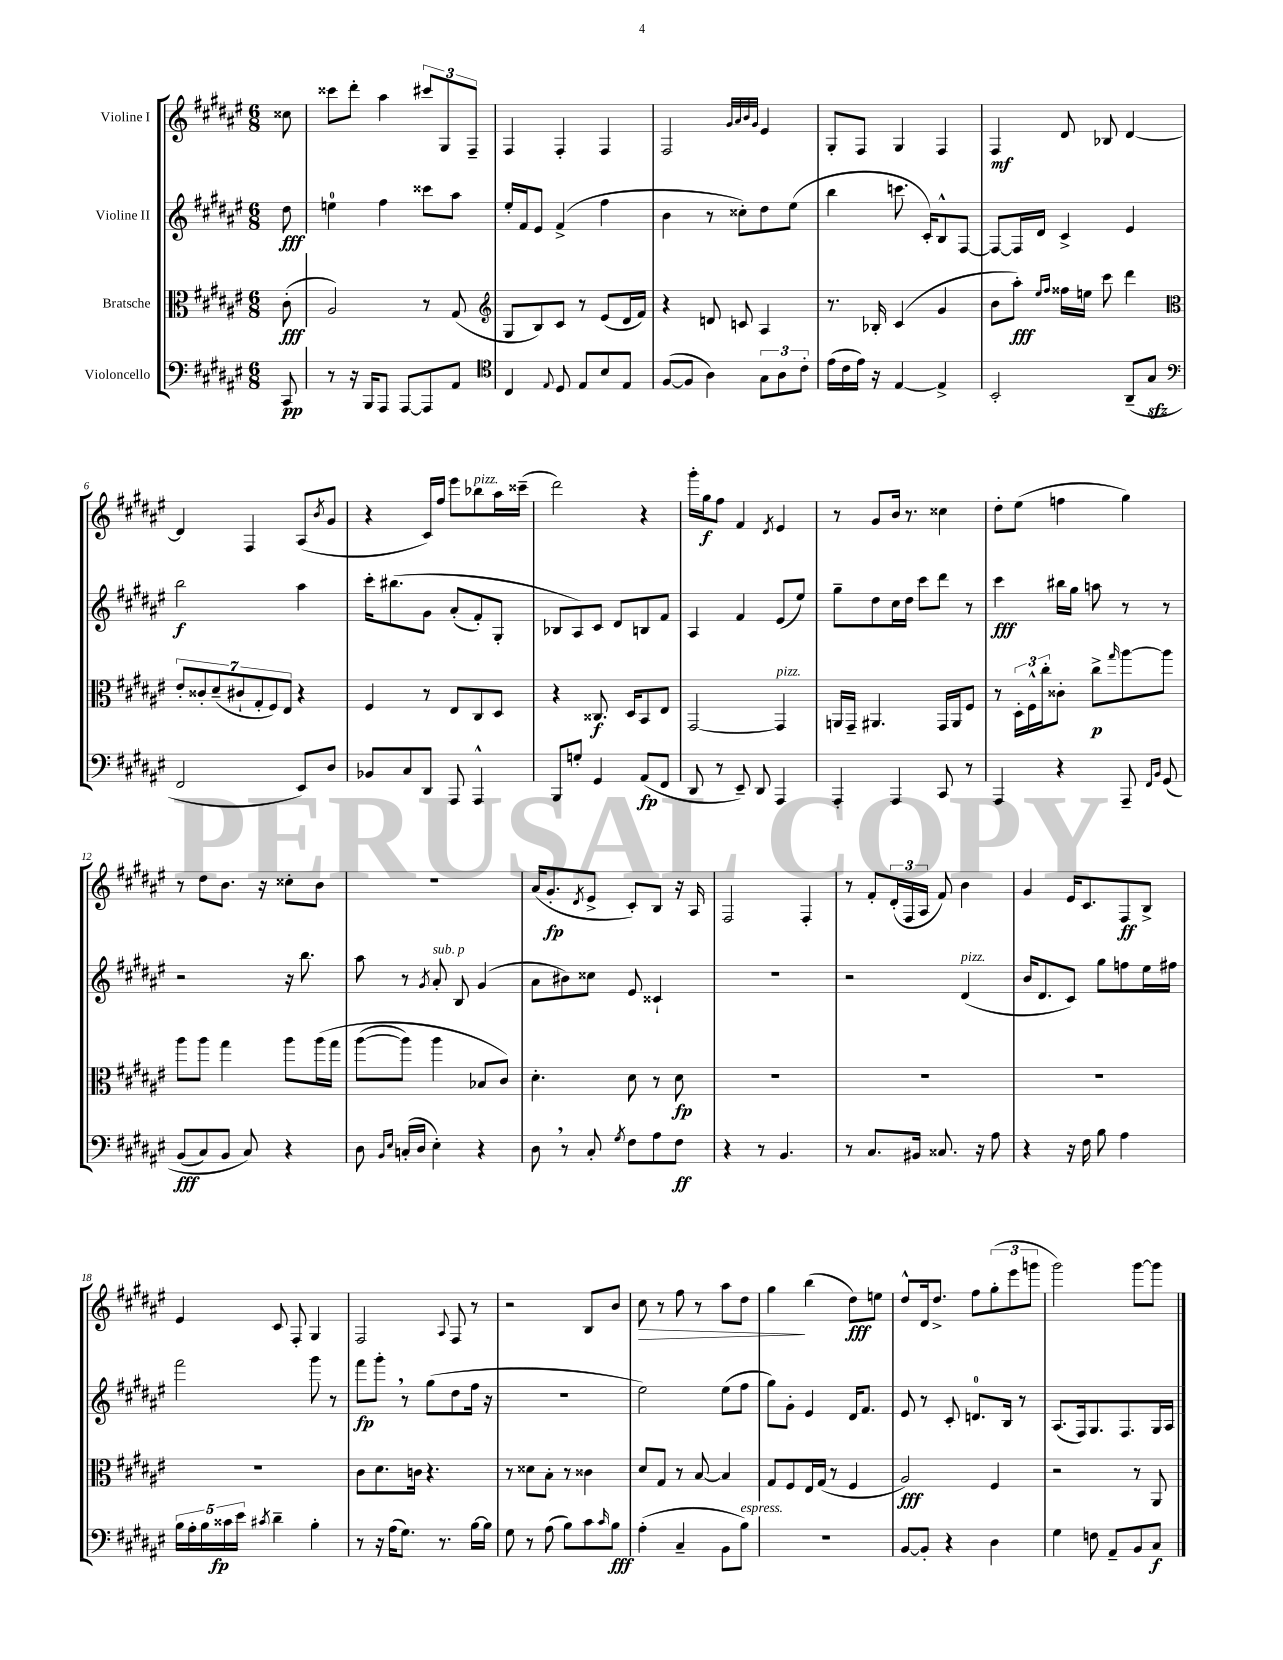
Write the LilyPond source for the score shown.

<<
\new StaffGroup <<
\new Staff = "s0" \with { instrumentName = "Violine I" } {
    \clef treble \key fis \major \numericTimeSignature \time 6/8 \partial 8
    cisis''8 |
    cisis'''8 dis'''8-. ais''4 \tuplet 3/2 { cis'''8 gis8 fis8-- } |
    fis4 fis4-. fis4 |
    fis2 \grace { gis'32 ais'32 b'32 gis'32 } eis'4 |
    gis8-. fis8 gis4 fis4 |
    fis4\mf dis'8 bes8 dis'4~ |
    dis'4 fis4 ais8( \acciaccatura { b'8 } gis'8 |
    r4 cis'16) fis''16 eis'''8 bes''8^\markup { \italic "pizz." } ais''16 cisis'''16--( |
    dis'''2) r4 |
    gis'''16-. gis''16\f fis''8 fis'4 \acciaccatura { dis'8 } eis'4 |
    r8 gis'8 b'16 r8. cisis''4 |
    dis''8-. eis''8( f''4 gis''4) |
    r8 dis''8 b'8. r16 cisis''8-. b'8 |
    R2. |
    ais'16( gis'8.-.\fp \acciaccatura { dis'8 } eis'8-> cis'8-.) b8 r16 ais16 |
    fis2 fis4-. |
    r8 fis'8-. \tuplet 3/2 { dis'16-.( fis16 ais16 } fis'8) b'4 |
    gis'4 eis'16 cis'8. fis8\ff b8-> |
    eis'4 cis'8 fis8-. gis4 |
    fis2 \appoggiatura { ais8 } fis8 r8 |
    r2 b8 b'8 |
    cis''8\> r8 fis''8 r8 ais''8 dis''8 |
    gis''4\! b''4( dis''8\fff) e''8 |
    dis''8-^ dis'16 dis''8.-> fis''8 \tuplet 3/2 { gis''8-.( eis'''8 g'''8 } |
    gis'''2) gis'''8~ gis'''8 \bar "|." |
}
\new Staff = "s1" \with { instrumentName = "Violine II" } {
    \clef treble \key fis \major \numericTimeSignature \time 6/8 \partial 8
    dis''8\fff |
    e''4-0 fis''4 cisis'''8 ais''8 |
    eis''16-. fis'16 eis'8 fis'4->( fis''4 |
    b'4 r8 cisis''8-.) dis''8 eis''8( |
    b''4 c'''8. cis'16-.) b8-^ fis8~ |
    fis8~ fis16 dis'16 cis'4-> eis'4 |
    b''2\f ais''4 |
    cis'''16-. bis''8.\( gis'8 ais'8-.( fis'8-.) gis8-. |
    bes8 ais8\) cis'8 dis'8 b8 fis'8 |
    ais4 fis'4 eis'8( eis''8) |
    gis''8-- dis''8 cis''16 dis''16 cis'''8 dis'''8 r8 |
    cis'''4\fff bis''16 gis''16 a''8 r8 r8 |
    r2 r16 b''8. |
    ais''8 r8 \acciaccatura { gis'8 } ais'8-.^\markup { \italic "sub. p" } b8 gis'4( |
    ais'8 bis'8) cisis''8 eis'8 cisis'4-! |
    R2. |
    r2 dis'4^\markup { \italic "pizz." }( |
    b'16 dis'8. cis'8) gis''8 f''8 eis''16 fis''16 |
    fis'''2 gis'''8 r8 |
    fis'''8\fp gis'''8-. \breathe r8 gis''8( dis''8 fis''16 r16 |
    R2. |
    eis''2) eis''8( fis''8 |
    gis''8) gis'8-. eis'4 dis'16 fis'8. |
    eis'8 r8 cis'8-. d'8.-0 b16 r8 |
    ais8.( fis16) gis8. fis8. gis16 ais16 \bar "|." |
}
\new Staff = "s2" \with { instrumentName = "Bratsche" } {
    \clef alto \key fis \major \numericTimeSignature \time 6/8 \partial 8
    cis'8-.\fff( |
    ais2) r8 gis8( |
    \clef treble gis8 b8) cis'8 r8 eis'8( dis'16 fis'16) |
    r4 d'8 c'8 ais4 |
    r8. bes16-. cis'4( gis'4 |
    b'8 ais''8-.\fff) \grace { eis''16 fis''16 } fisis''16 e''16 cis'''8 dis'''4 |
    \clef alto \tuplet 7/4 { eis'8-. cisis'8-. dis'8--( cis'8-! gis8-. fis8) eis8 } r4 |
    fis4 r8 eis8 cis8 dis8 |
    r4 cisis8.\f dis16 b,8 eis8 |
    gis,2~ gis,4^\markup { \italic "pizz." } |
    a,16 gis,16-- ais,4. gis,16 ais,16 fis8 |
    r8 \tuplet 3/2 { dis16-. fis16-^ cis''16-. } cisis'8-. cis''8->\p \grace { gis''16 } ais''8~ ais''8 |
    ais''8 ais''8 gis''4 ais''8 ais''16\( gis''16 |
    ais''8~( ais''8) ais''4 bes8 cis'8\) |
    dis'4.-. dis'8 r8 dis'8\fp |
    R2. |
    R2. |
    R2. |
    R2. |
    cis'8 dis'8. c'16 r4. |
    r8 disis'8 b8-. r8 cisis'4 |
    dis'8 gis8 r8 b8~ b4 |
    gis8 fis8 eis16 gis16( r8 fis4 |
    ais2\fff) fis4 |
    r2 r8 ais,8 \bar "|." |
}
\new Staff = "s3" \with { instrumentName = "Violoncello" } {
    \clef bass \key fis \major \numericTimeSignature \time 6/8 \partial 8
    cis,8\pp |
    r8 r16 b,,16 ais,,8 ais,,8~ ais,,8 ais,8 |
    \clef tenor cis4 \appoggiatura { eis8 } dis8 eis8 b8 eis8 |
    fis8~( fis8 ais4) \tuplet 3/2 { gis8 ais8 cis'8-. } |
    eis'16( cis'16 eis'16) r16 eis4~ eis4-> |
    b,2-. ais,8--( gis8\sfz |
    \clef bass fis,2 eis,8) dis8 |
    bes,8 cis8 dis,8 ais,,8 ais,,4-^ |
    b,,8 g8-. gis,4 ais,8\fp( fis,8 |
    dis,8 r8 eis,8--) dis,8 ais,,4 |
    ais,,4-. ais,,4 cis,8 r8 |
    ais,,4 r4 ais,,8-- \grace { fis,16 b,16 } gis,8\( |
    b,8\fff( cis8) b,8 cis8\) r4 |
    dis8 \grace { b,16 eis16 } c16-.( dis16 eis4-.) r4 |
    dis8 \breathe r8 cis8-. \acciaccatura { gis8 } fis8 ais8 fis8\ff |
    r4 r8 b,4. |
    r8 cis8. bis,16 cisis8. r16 ais8 |
    r4 r16 fis16 b8 ais4 |
    \tuplet 5/4 { b16 ais16-. b16 cisis'16\fp eis'16 } \acciaccatura { cis'8 } dis'4-- b4-. |
    r8 r16 ais16( gis8.) r8. b16~ b16 |
    gis8 r8 ais8( b8) cis'8 \grace { cis'16 } b8\fff |
    ais4-.( cis4-- b,8 b8^\markup { \italic "espress." }) |
    R2. |
    b,8~ b,8-. r4 dis4 |
    gis4 f8 ais,8-- b,8 cis8\f \bar "|." |
}
>>
>>
